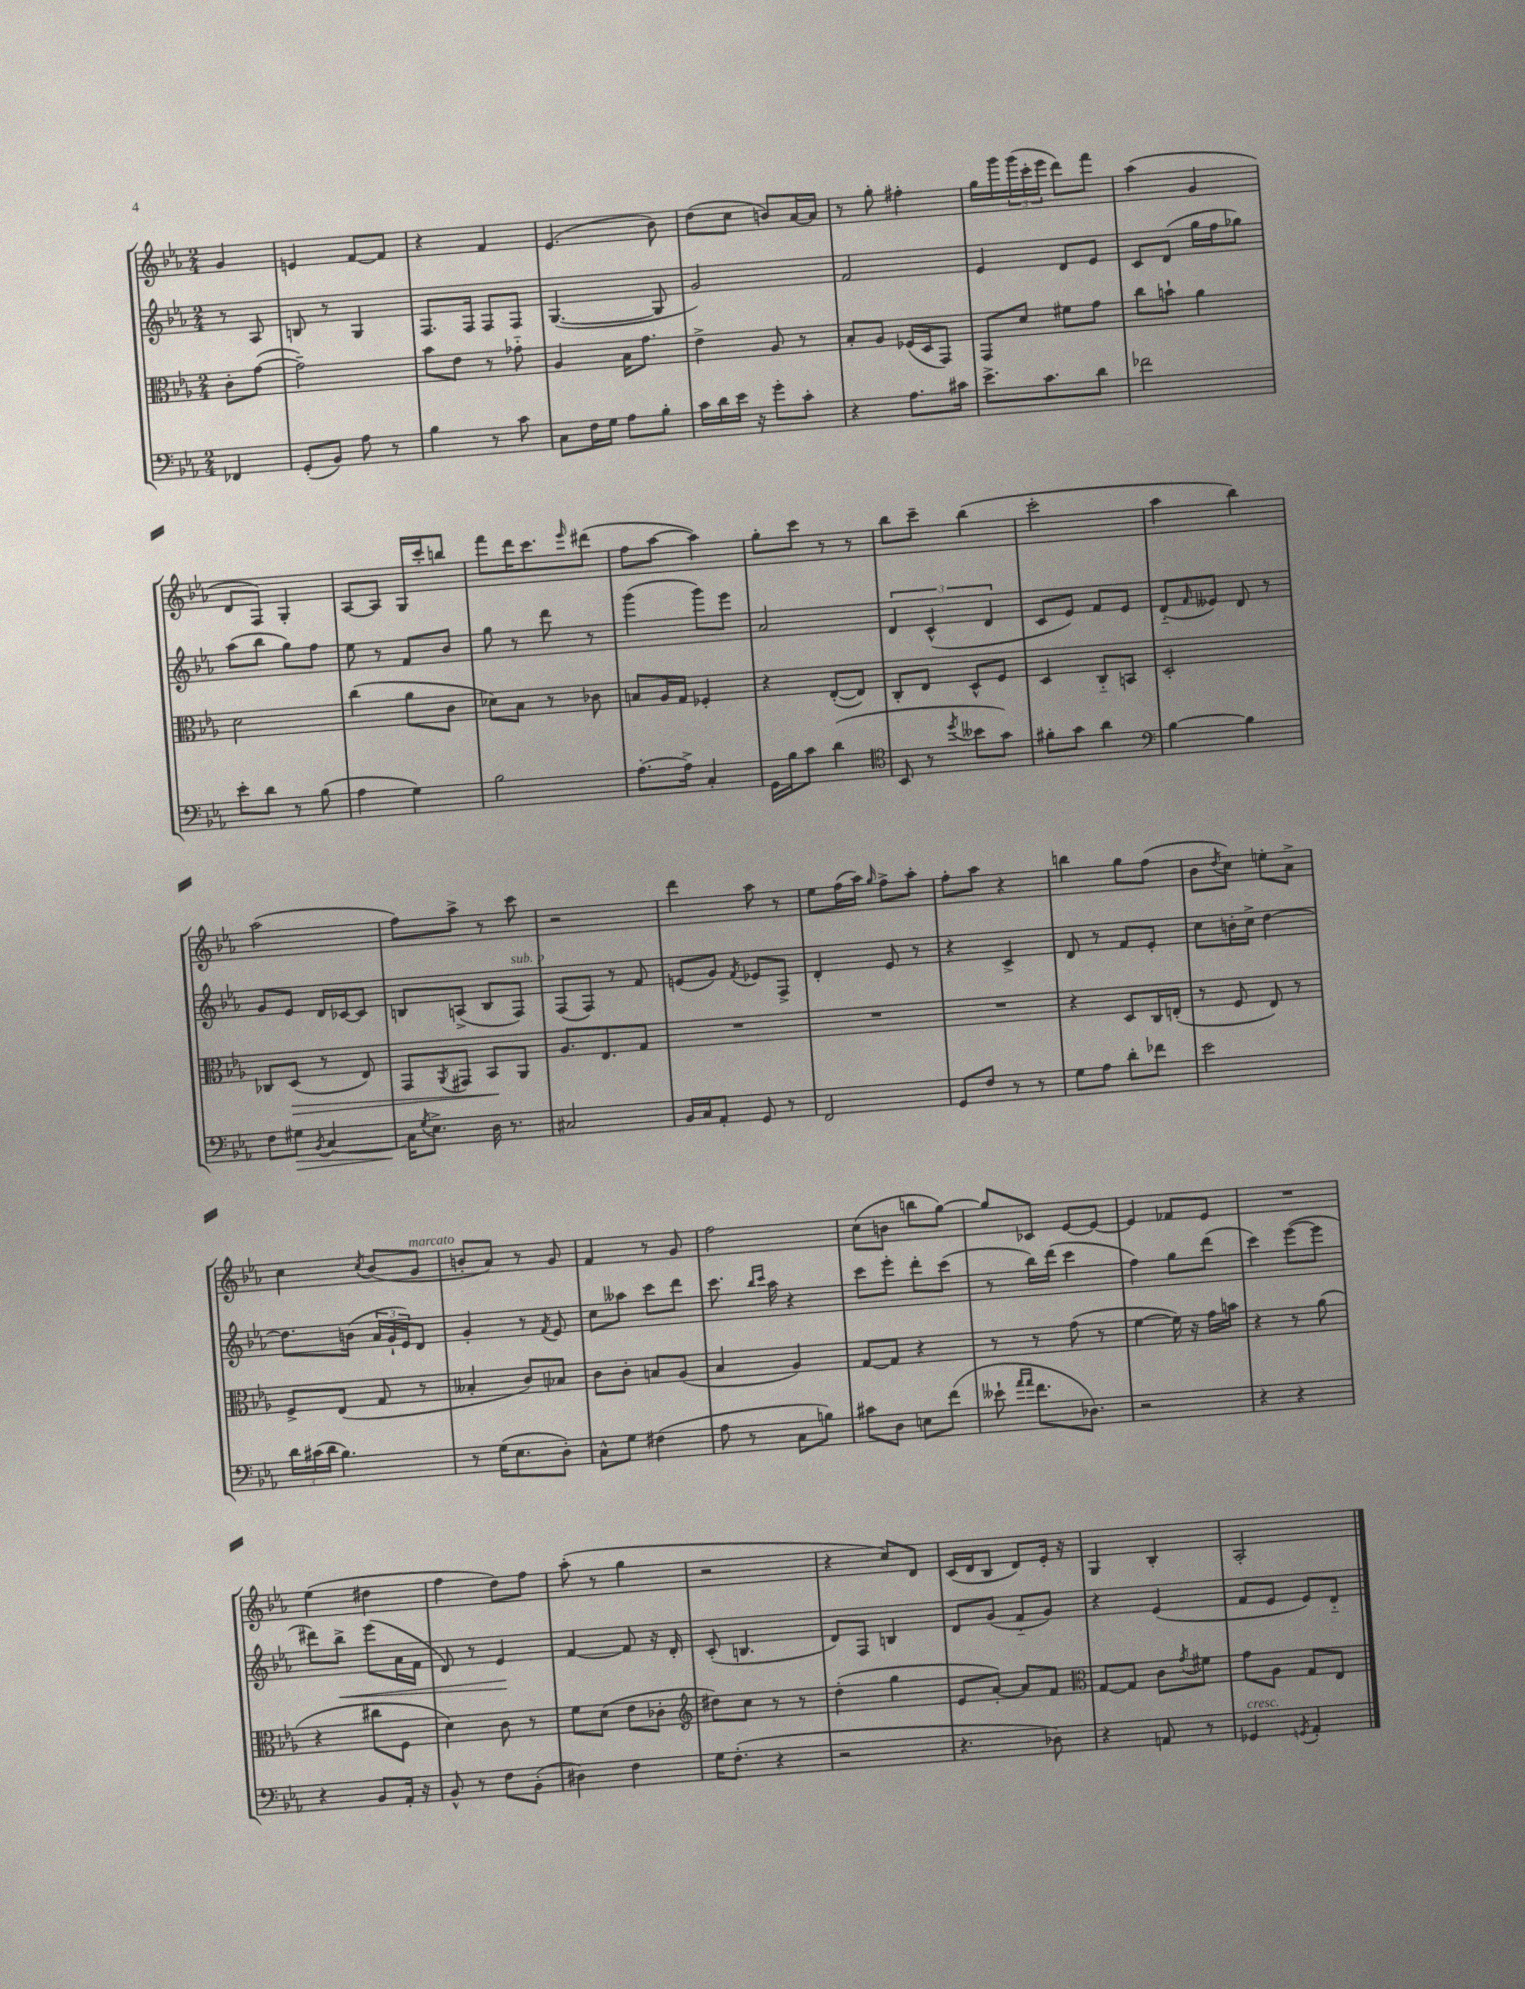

**kern	**kern	**kern	**kern
*staff4	*staff3	*staff2	*staff1
*clefF4	*clefC3	*clefG2	*clefG2
*k[b-e-a-]	*k[b-e-a-]	*k[b-e-a-]	*k[b-e-a-]
*M2/4	*M2/4	*M2/4	*M2/4
4FF-	8c'	8r	4g
.	([8g	8A-	.
=	=	=	=
(8GG'	2g~])	8B	4e
8BB-)	.	8r	.
8A-	.	4G	[8f
8r	.	.	8f]
=	=	=	=
4B-	8b-	8.F	4r
.	8e-	.	.
.	.	16F	.
8r	8r	8F	4f
8c	8g-'~	8F	.
=	=	=	=
8C	4A-	([4.G	(4.e-
16F	.	.	.
16G	.	.	.
8A-	16B-	.	.
.	8.g	.	.
8B-'	.	8G]	8b-)
=	=	=	=
16c	4e-^	2g)	(8dd
16d	.	.	.
16e-	.	.	8cc
16r	.	.	.
8g'	8A-	.	8b)
8c'	8r	.	[16a-
.	.	.	16a-]
=	=	=	=
4r	8B-'	2f	8r
.	8A-	.	8gg'
8.A-	(16F-	.	4ff#'
.	16D	.	.
.	8GG)	.	.
16c#	.	.	.
=	=	=	=
8.e-^	8GG	4e-	16gg
.	.	.	16ggg
.	8d	.	(24ggg
.	.	.	24ccc'
8.c	.	.	.
.	.	.	24eee-
.	8f#	8d	8ddd)
8d	8g	8e-	8fff
=	=	=	=
2f-	8cc	8c	(4aa-
.	8b`	(8d	.
.	4a-	16gg	4g
.	.	16ff	.
.	.	8gg-)	.
=	=	=	=
8e-'	2d	(8aa-	8d
8d	.	8bb-	8F)
8r	.	8gg)	4G'
(8B-	.	8ff	.
=	=	=	=
4A-	(4cc	8ee-	[8A-
.	.	8r	8A-]
4G)	8a-	8f	16G
.	.	.	16ccc'
.	8c	8b-	8bb
=	=	=	=
2B-	8d-)	8gg	8fff
.	8B-	8r	16ddd
.	.	.	8.ccc
.	8r	8ddd	.
.	.	.	16qqeee-
.	8c-	8r	(8ddd#
=	=	=	=
[8.A-'	8B	(4ggg	8ff
.	16A-	.	[8aa-
16A-^]	16G	.	.
4C'	4F-'	8ggg)	4aa-])
.	.	8eee-	.
=	=	=	=
16GG	4r	2a-	8gg'
16B-	.	.	.
8c	.	.	8ccc
(4d	([8E-'	.	8r
.	8E-])	.	8r
=	=	=	=
*clefC4	*	*	*
8BB-	8C'	6d	8bb-
8r	8E-	.	8ccc~
.	.	(6c^^	.
8qdd	.	.	.
8b--	8D^^	.	(4bb-
.	.	6d	.
8g)	8F	.	.
=	=	=	=
8f#'	4D	8c	2ccc'
8g	.	8e-)	.
4a-	8C'~	8f	.
.	8BB	8e-	.
=	=	=	=
*clefF4	*	*	*
[4B-	2D'	(8d'~	4aa-
.	.	16qqf	.
.	.	8e--)	.
4B-]	.	8d	4bb-)
.	.	8r	.
=	=	=	=
8F	8C-	8g	(2aa-
8G#	(8D	8e-	.
8qBB-	.	.	.
[4C	8r	16d	.
.	.	[16c-	.
.	8E-)	8c-]	.
=	=	=	=
16C]	8GG	8B	8ff)
8qG	.	.	.
8.E-^	.	.	.
.	8qAA-	.	.
.	8GG#	(8A^	8aa-^
16D	8BB-	8B	8r
8.r	.	.	.
.	8AA-	8F)	8ccc
=	=	=	=
2C#	8.A-	(8F	2r
.	.	8F)	.
.	8.E-	.	.
.	.	8r	.
.	8G	8f	.
=	=	=	=
16BB-	2r	(8e	4ddd
16C	.	.	.
8AA-'	.	8g)	.
.	.	8qf	.
8GG	.	8e-	8aa-
8r	.	8F^	8r
=	=	=	=
2FF	2r	4d'	8ee-
.	.	.	(16ff
.	.	.	16aa-)
.	.	.	16qqgg
.	.	8e-	8ff^
.	.	8r	8aa-'
=	=	=	=
8GG	2r	4r	8ff'
8F	.	.	8aa-
8r	.	4c^	4r
8r	.	.	.
=	=	=	=
8G	4r	8d	4bb
8A-	.	8r	.
8d'	8D	8f	8gg
8f-	16C	8e-'	(8ff
.	(16E'	.	.
=	=	=	=
2e-	8r	8cc	8b-
.	.	.	8qdd
.	8F	16b'	8cc)
.	.	16cc^	.
.	8E-)	[4dd	8ee'
.	8r	.	8a-^
=	=	=	=
24d	8F^	8.dd]	4cc
(24c#	.	.	.
24d	.	.	.
4.B-)	(8E-	.	.
.	.	(16b	.
.	.	.	8qcc
.	8G	24a-	(8b-
.	.	24g`	.
.	.	24e-)	.
.	8r	8d	8g
=	=	=	=
8r	4B--'	4g'	8b'
(16G	.	.	8a-)
8.E-	.	.	.
.	8c)	8r	8r
.	.	8qf	.
8D')	8B-	8e-	8g
=	=	=	=
8C^^	8c	8cc	4f
8G	8c'	8aa--	.
(4F#	8B	8ccc	8r
.	(8A-	8ddd	8g
=	=	=	=
8A-	4B-	8.ccc	2ff
8r	.	.	.
.	.	16qqbb-	.
.	.	16qqccc	.
.	.	16aa-	.
8C	4A-)	4r	.
8B)	.	.	.
=	=	=	=
8c#	[8G	8ccc	(8cc
8D	8G]	8eee-'	8b
8E	4r	8ddd'	8bb
(8f	.	(8ccc	[8gg)
=	=	=	=
8e--`	8r	8r	8gg]
16qqa-	.	.	.
16qqa-	.	.	.
8.f	8r	16bb-)	8c-
.	.	(16ddd	.
.	(8g	4ccc	[8e-
8.D-)	.	.	.
.	8r	.	8e-_
=	=	=	=
2r	[4f	4ff)	4e-]
.	16f])	8gg	8f-
.	16r	.	.
.	16g	(8ddd	8e-
.	16b	.	.
=	=	=	=
4r	4r	4ccc)	2r
4r	8r	([8eee-	.
.	(8a-	8eee-]	.
=	=	=	=
4r	4r	8ddd#)	(4ee-
.	.	8bb-^	.
8BB-	8cc#	(8eee-	4dd#
16AA-'	8F	16a-	.
16r	.	16f	.
=	=	=	=
8BB-^^	4d)	8d)	4ff
8r	.	8r	.
8F	8c	4e-	8dd)
(8BB-'	8r	.	8ff
=	=	=	=
4D#)	8f	[4f	(8aa-'
.	(8d	.	8r
4F	8e-	8f]	4gg
.	8c-'	16r	.
.	.	16d'	.
=	=	=	=
*	*clefG2	*	*
16G	8dd#)	(8c'	2r
(8.F'	.	.	.
.	8cc	4.B	.
4r	8r	.	.
.	8r	.	.
=	=	=	=
2r	(4dd'	8d)	4r
.	.	8F	.
.	4gg	4B	8cc)
.	.	.	8d
=	=	=	=
4.r	8e-	8d	(16c
.	.	.	16d
.	[8a-')	(8g	8B-
.	8a-]	8f'~	8d)
8D-)	8f	8g)	16e-'
.	.	.	16r
=	=	=	=
*	*clefC3	*	*
4r	[8G	4r	4G
.	8G]	.	.
8AA	8c	(4e-	4B-'
.	8qg	.	.
8r	8f#	.	.
=	=	=	=
4GG-	8g	8f	2A-'
.	8A-	8e-	.
8qGG	.	.	.
4AA-'	8G	8e-)	.
.	8E-	8d'~	.
==	==	==	==
*-	*-	*-	*-
